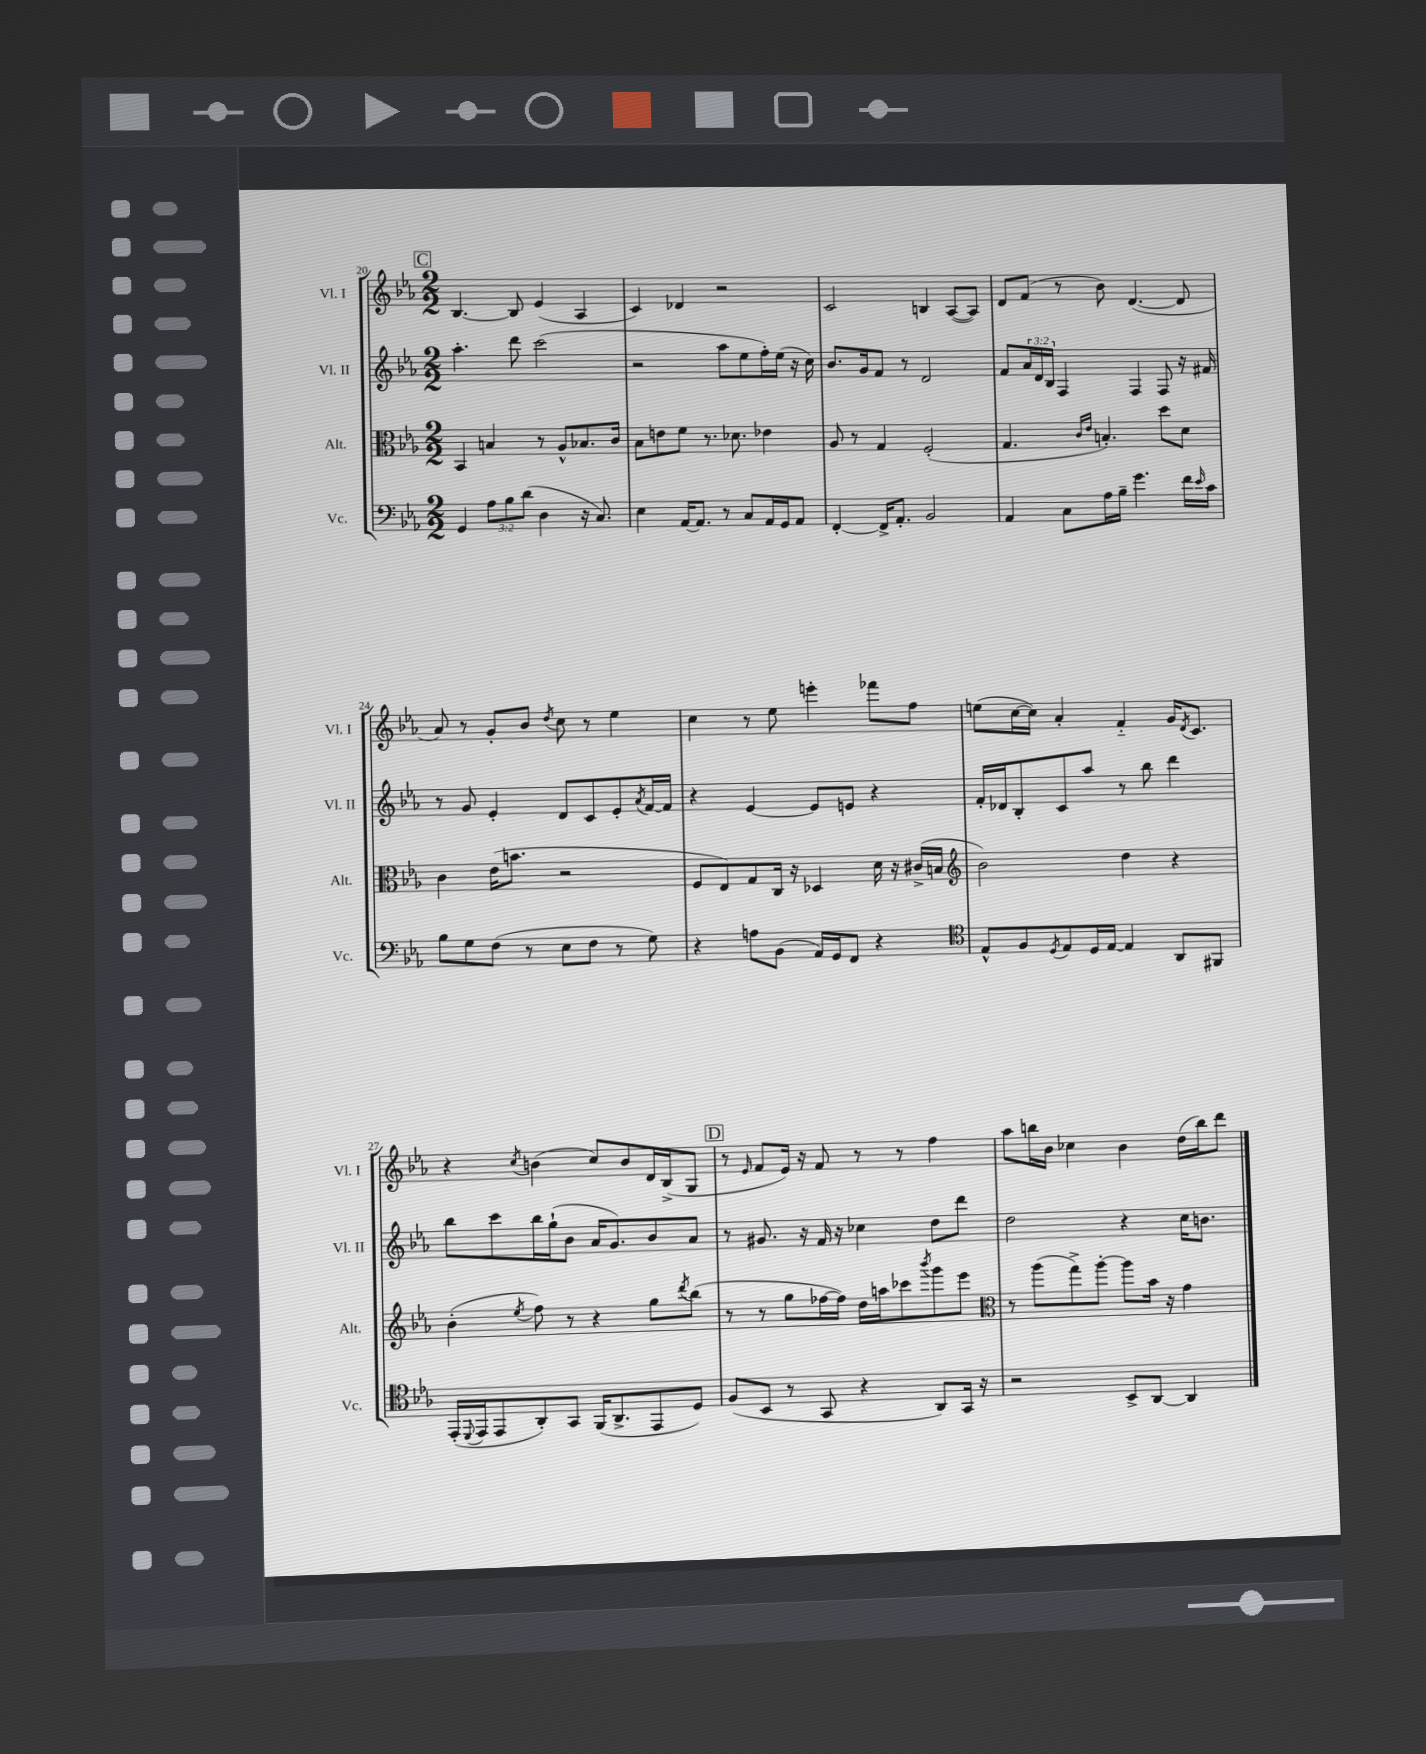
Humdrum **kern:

**kern	**kern	**kern	**kern
*staff4	*staff3	*staff2	*staff1
*clefF4	*clefC3	*clefG2	*clefG2
*k[b-e-a-]	*k[b-e-a-]	*k[b-e-a-]	*k[b-e-a-]
*M2/2	*M2/2	*M2/2	*M2/2
4GG	4BB-	4.aa-'	[4.B-
12A-	4B	.	.
12B-	.	.	.
.	.	8ddd	8B-]
(12d	.	.	.
4D	8r	(2ccc	(4e-
.	8A-^^	.	.
16r	8.B-	.	4A-
8.C)	.	.	.
.	16c	.	.
=	=	=	=
4E-	8B-	2r	4c)
.	8e	.	.
[16AA-	8f	.	4d-
8.AA-]	.	.	.
.	8.r	.	.
8r	.	8aa-	2r
.	8.d-	.	.
8C	.	8ee-	.
16AA-	4e-	16ff')	.
16GG	.	(16ee-	.
8AA-	.	16r	.
.	.	16cc)	.
=	=	=	=
[4FF'	8A-	8.b-	2c
.	8r	.	.
.	.	16g	.
16FF^]	4G	8f	.
8.AA-'	.	.	.
.	.	8r	.
2BB-	(2F'	2d	4B
.	.	.	([8A-
.	.	.	8A-])
=	=	=	=
4AA-	4.G	8f	8d
.	.	24a-	(8f
.	.	24d	.
.	.	24B-	.
8C	.	4F	8r
.	16qqc	.	.
.	16qqe-	.	.
16A-	4.B')	.	8b-)
16B-~	.	.	.
4.g	.	4F	([4.d
.	8dd	8F	.
16f	8d	16r	8d]
16qqe-	.	.	.
16c	.	16f#	.
=	=	=	=
8B-	4c	8r	8a-)
8G	.	8g	8r
(8F	(16e-	4e-'	8g'
.	8.b	.	.
8r	.	.	8b-
.	.	.	8qdd
8E-	2r	8d	8cc
8F	.	8c	8r
8r	.	8e-'	4ee-
.	.	8qa-	.
8G)	.	[16f	.
.	.	16f]	.
=	=	=	=
4r	8F	4r	4cc
.	8E-)	.	.
8A	8G	[4e-	8r
(8BB-	16C	.	8ee-
.	16r	.	.
16AA-)	4D-	8e-]	4eee'
16GG	.	.	.
8FF	.	8e	.
4r	16d	4r	8fff-
.	16r	.	.
.	(16c#^	.	8ff
.	16B	.	.
=	=	=	=
*clefC4	*clefG2	*	*
8E-^^	2b-)	16f'	(8ee
.	.	16d-	.
8F	.	8B-'	[16cc
.	.	.	16cc])
8qD	.	.	.
8E-	.	8c	4a-'
16D	.	8aa-	.
[16E-	.	.	.
4E-]	4dd	8r	4f'~
.	.	8bb-	.
8AA-	4r	4ddd	16g
.	.	.	8qd
.	.	.	8.c
8FF#	.	.	.
=	=	=	=
(16EE-'	(4b-'	8bb-	4r
8qqDD	.	.	.
16EE-	.	.	.
8EE-	.	8ccc	.
.	8qee-	.	8qcc
8AA-')	8ff)	16bb-	(4b
.	.	(16gg`	.
8GG	8r	8b-	.
(16FF	4r	16a-	8cc)
8.AA-^	.	8.g)	.
.	.	.	8b
8EE-	8gg	8b-	16d
.	.	.	(16B-^
.	8qddd	.	.
8D)	(8bb-	8a-	8G
=	=	=	=
(8F	8r	8r	8r
.	.	.	16qqe-
8BB-	8r	8.g#	8f
8r	8gg	.	16e-)
.	.	16r	16r
8GG	[16ff-	16f	8f
.	16ff-])	16r	.
4r	16dd	4cc-	8r
.	16aa	.	.
.	8ccc-	.	8r
.	8qbbb-	.	.
8AA-)	8ggg	8dd	4ff
16GG	8eee-	8ddd	.
16r	.	.	.
=	=	=	=
*	*clefC3	*	*
2r	8r	2dd	8aa-
.	(8aa-	.	16bb
.	.	.	16b-
.	8gg^)	.	4cc-
.	[8aa-'	.	.
8BB-^	8aa-]	4r	4b-
[8AA-	16b-	.	.
.	16r	.	.
4AA-]	4g	16cc	(16dd
.	.	8.b	16bb)
.	.	.	8ddd
==	==	==	==
*-	*-	*-	*-
